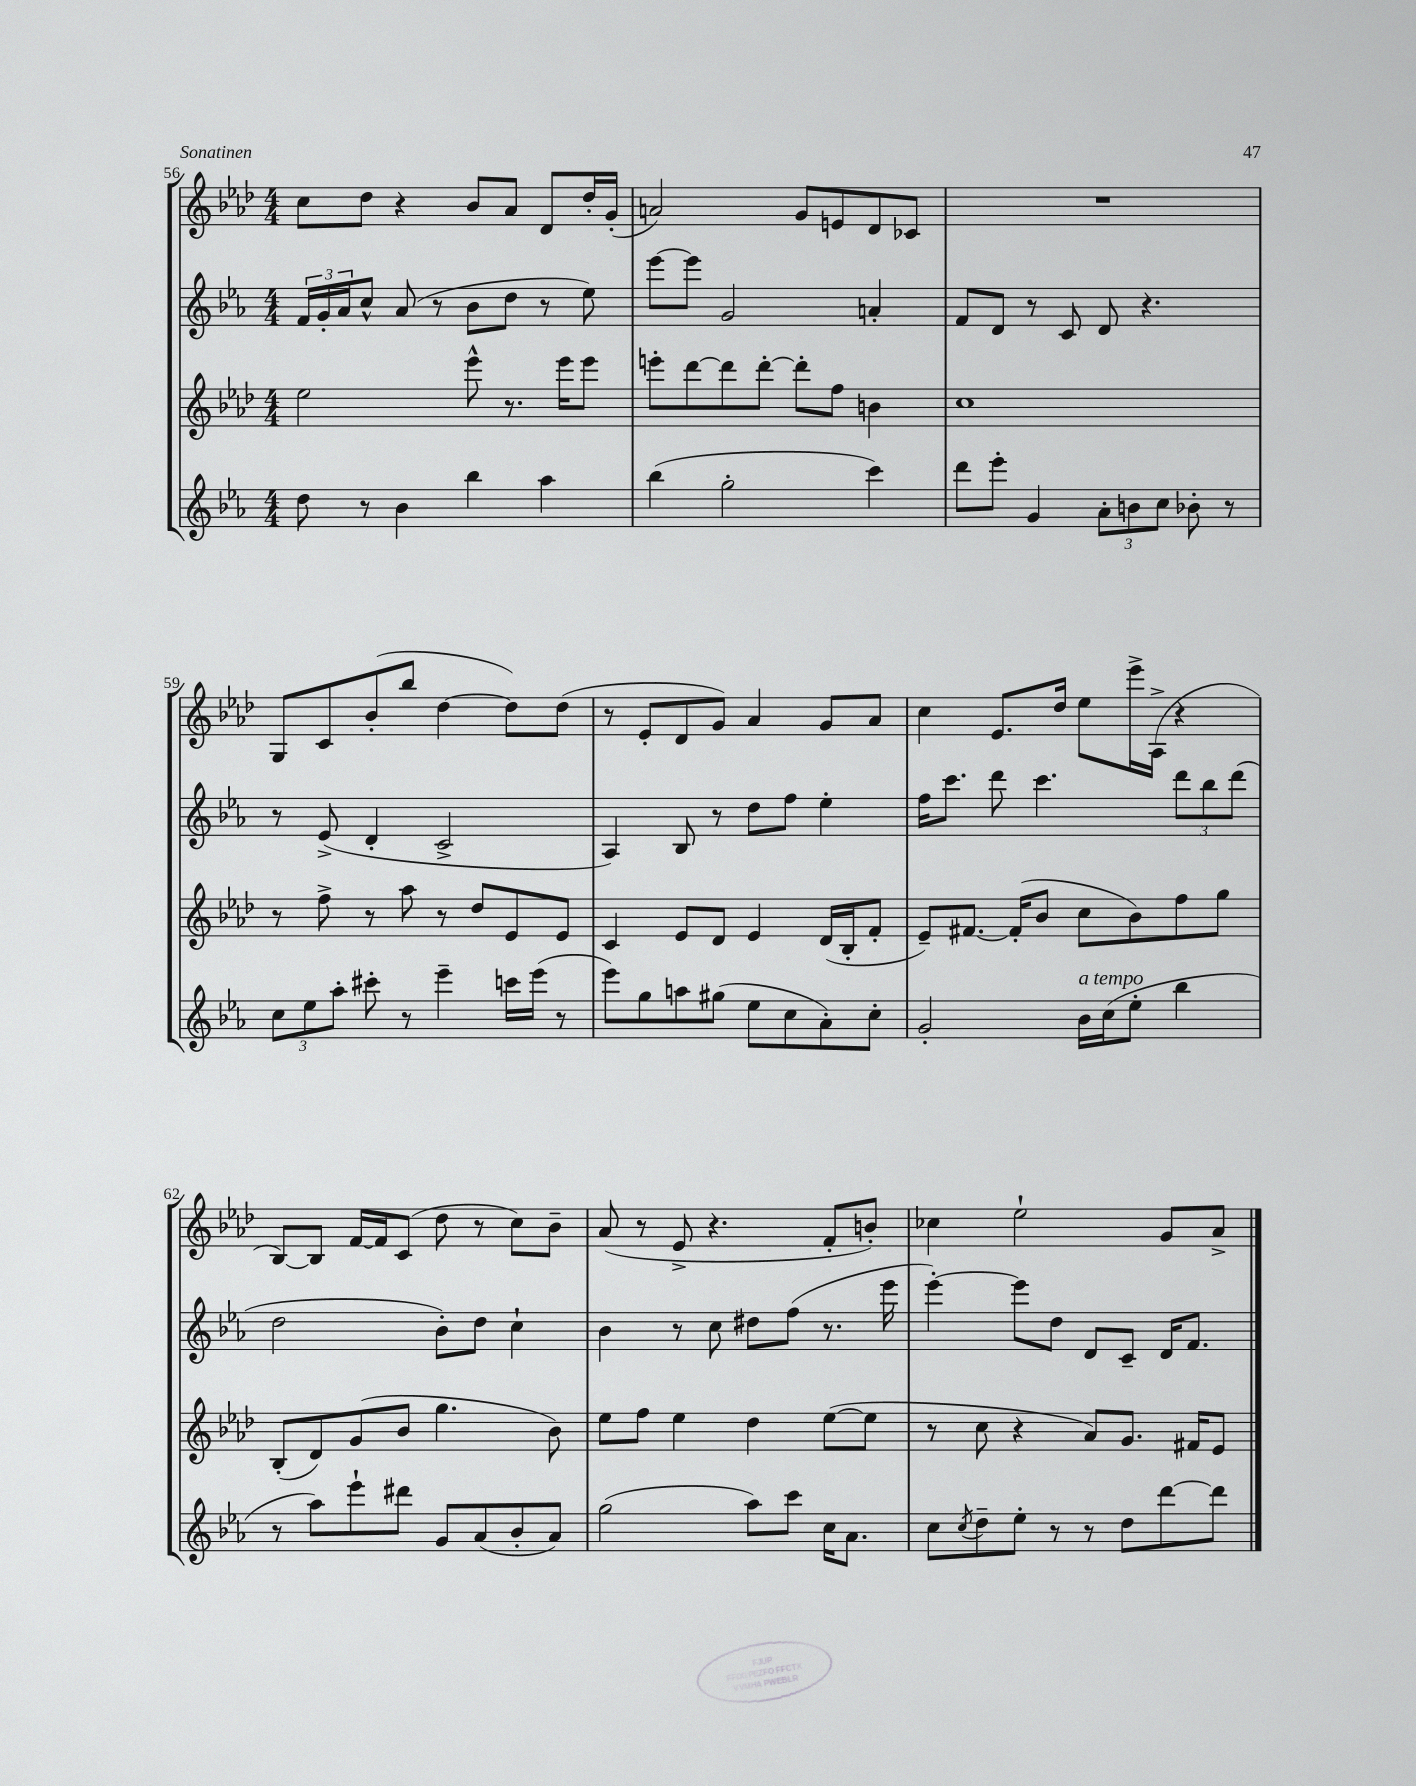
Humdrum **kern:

**kern	**kern	**kern	**kern
*staff4	*staff3	*staff2	*staff1
*clefG2	*clefG2	*clefG2	*clefG2
*k[b-e-a-]	*k[b-e-a-d-]	*k[b-e-a-]	*k[b-e-a-d-]
*M4/4	*M4/4	*M4/4	*M4/4
8dd\	2ee-\	24f/LL	8cc\L
.	.	24g'/	.
.	.	24a-/J	.
8r	.	8cc^^/J	8dd-\J
4b-\	.	(8a-/	4r
.	.	8r	.
4bb-\	8eee-^^\	8b-\L	8b-/L
.	8.r	8dd\J	8a-/J
4aa-\	.	8r	8d-/L
.	16eee-\LK	.	.
.	8eee-\J	8ee-\)	16dd-'/L
.	.	.	(16g'/JJ
=	=	=	=
(4bb-\	8eee'\L	[8eee-\L	2a/)
.	[8ddd-\	8eee-\]J	.
2gg'\	8ddd-\]	2g/	.
.	[8ddd-'\J	.	.
.	8ddd-'\]L	.	8g/L
.	8ff\J	.	8e/
4ccc\)	4b\	4a'/	8d-/
.	.	.	8c-/J
=	=	=	=
8ddd\L	1cc	8f/L	1r
8eee-'\J	.	8d/J	.
4g/	.	8r	.
.	.	8c/	.
12a-'\L	.	8d/	.
12b\	.	.	.
.	.	4.r	.
12cc\J	.	.	.
8b-'\	.	.	.
8r	.	.	.
=	=	=	=
12cc\L	8r	8r	8G/L
12ee-\	.	.	.
.	8ff^\	(8e-^/	8c/
12aa-'\J	.	.	.
8ccc#'\	8r	4d'/	(8b-'/
8r	8aa-\	.	8bb-/J
4eee-~\	8r	2c^/	[4dd-\
.	8dd-/L	.	.
16ccc\LL	8e-/	.	8dd-\]L)
(16eee-\JJ	.	.	.
8r	8e-/J	.	(8dd-\J
=	=	=	=
8eee-\L)	4c/	4A-/)	8r
8gg\	.	.	8e-'/L
8aa\	8e-/L	8B-/	8d-/
(8gg#\J	8d-/J	8r	8g/J)
8ee-\L	4e-/	8dd\L	4a-/
8cc\	.	8ff\J	.
8a-'\)	(16d-/LL	4ee-'\	8g/L
.	16B-'/J	.	.
8cc'\J	8f'/J	.	8a-/J
=	=	=	=
2g'/	8e-~/L)	16ff\LK	4cc\
.	.	8.ccc\J	.
.	[8.f#/J	.	.
.	.	8ddd\	8.e-/L
.	(16f#'/]LK	.	.
.	8b-/J	4.ccc\	.
.	.	.	16dd-/Jk
16b-\LL	8cc\L	.	8ee-\L
(16cc\J	.	.	.
8ee-'\J	8b-\)	.	16eee-^\L
.	.	.	(16A-^\JJ
4bb-\	8ff\	12ddd\L	4r
.	.	12bb-\	.
.	8gg\J	.	.
.	.	(12ddd\J	.
=	=	=	=
8r	(8B-'/L	2dd\	[8B-/L)
8aa-\L)	8d-/)	.	8B-/]J
8eee-`\	(8g/	.	[16f/LL
.	.	.	16f/]J
8ddd#\J	8b-/J	.	(8c/J
8g/L	4.gg\	8b-'\L)	8dd-\
(8a-/	.	8dd\J	8r
8b-'/	.	4cc`\	8cc\L)
8a-/J)	8b-\)	.	8b-~\J
=	=	=	=
(2gg\	8ee-\L	4b-\	(8a-/
.	8ff\J	.	8r
.	4ee-\	8r	8e-^/
.	.	8cc\	4.r
8aa-\L)	4dd-\	8dd#\L	.
8ccc\J	.	(8ff\J	.
16cc\LK	([8ee-\L	8.r	8f'/L
8.a-\J	.	.	.
.	8ee-\]J	.	8b'/J)
.	.	16eee-\	.
=	=	=	=
8cc\L	8r	[4eee-'\)	4cc-\
8qcc/	.	.	.
8dd~\	8cc\	.	.
8ee-'\J	4r	8eee-\]L	2ee-`\
8r	.	8dd\J	.
8r	8a-/L)	8d/L	.
8dd\L	8.g/J	8c~/J	.
[8ddd\	.	16d/LK	8g/L
.	16f#/LK	8.f/J	.
8ddd\]J	8e-/J	.	8a-^/J
==	==	==	==
*-	*-	*-	*-
